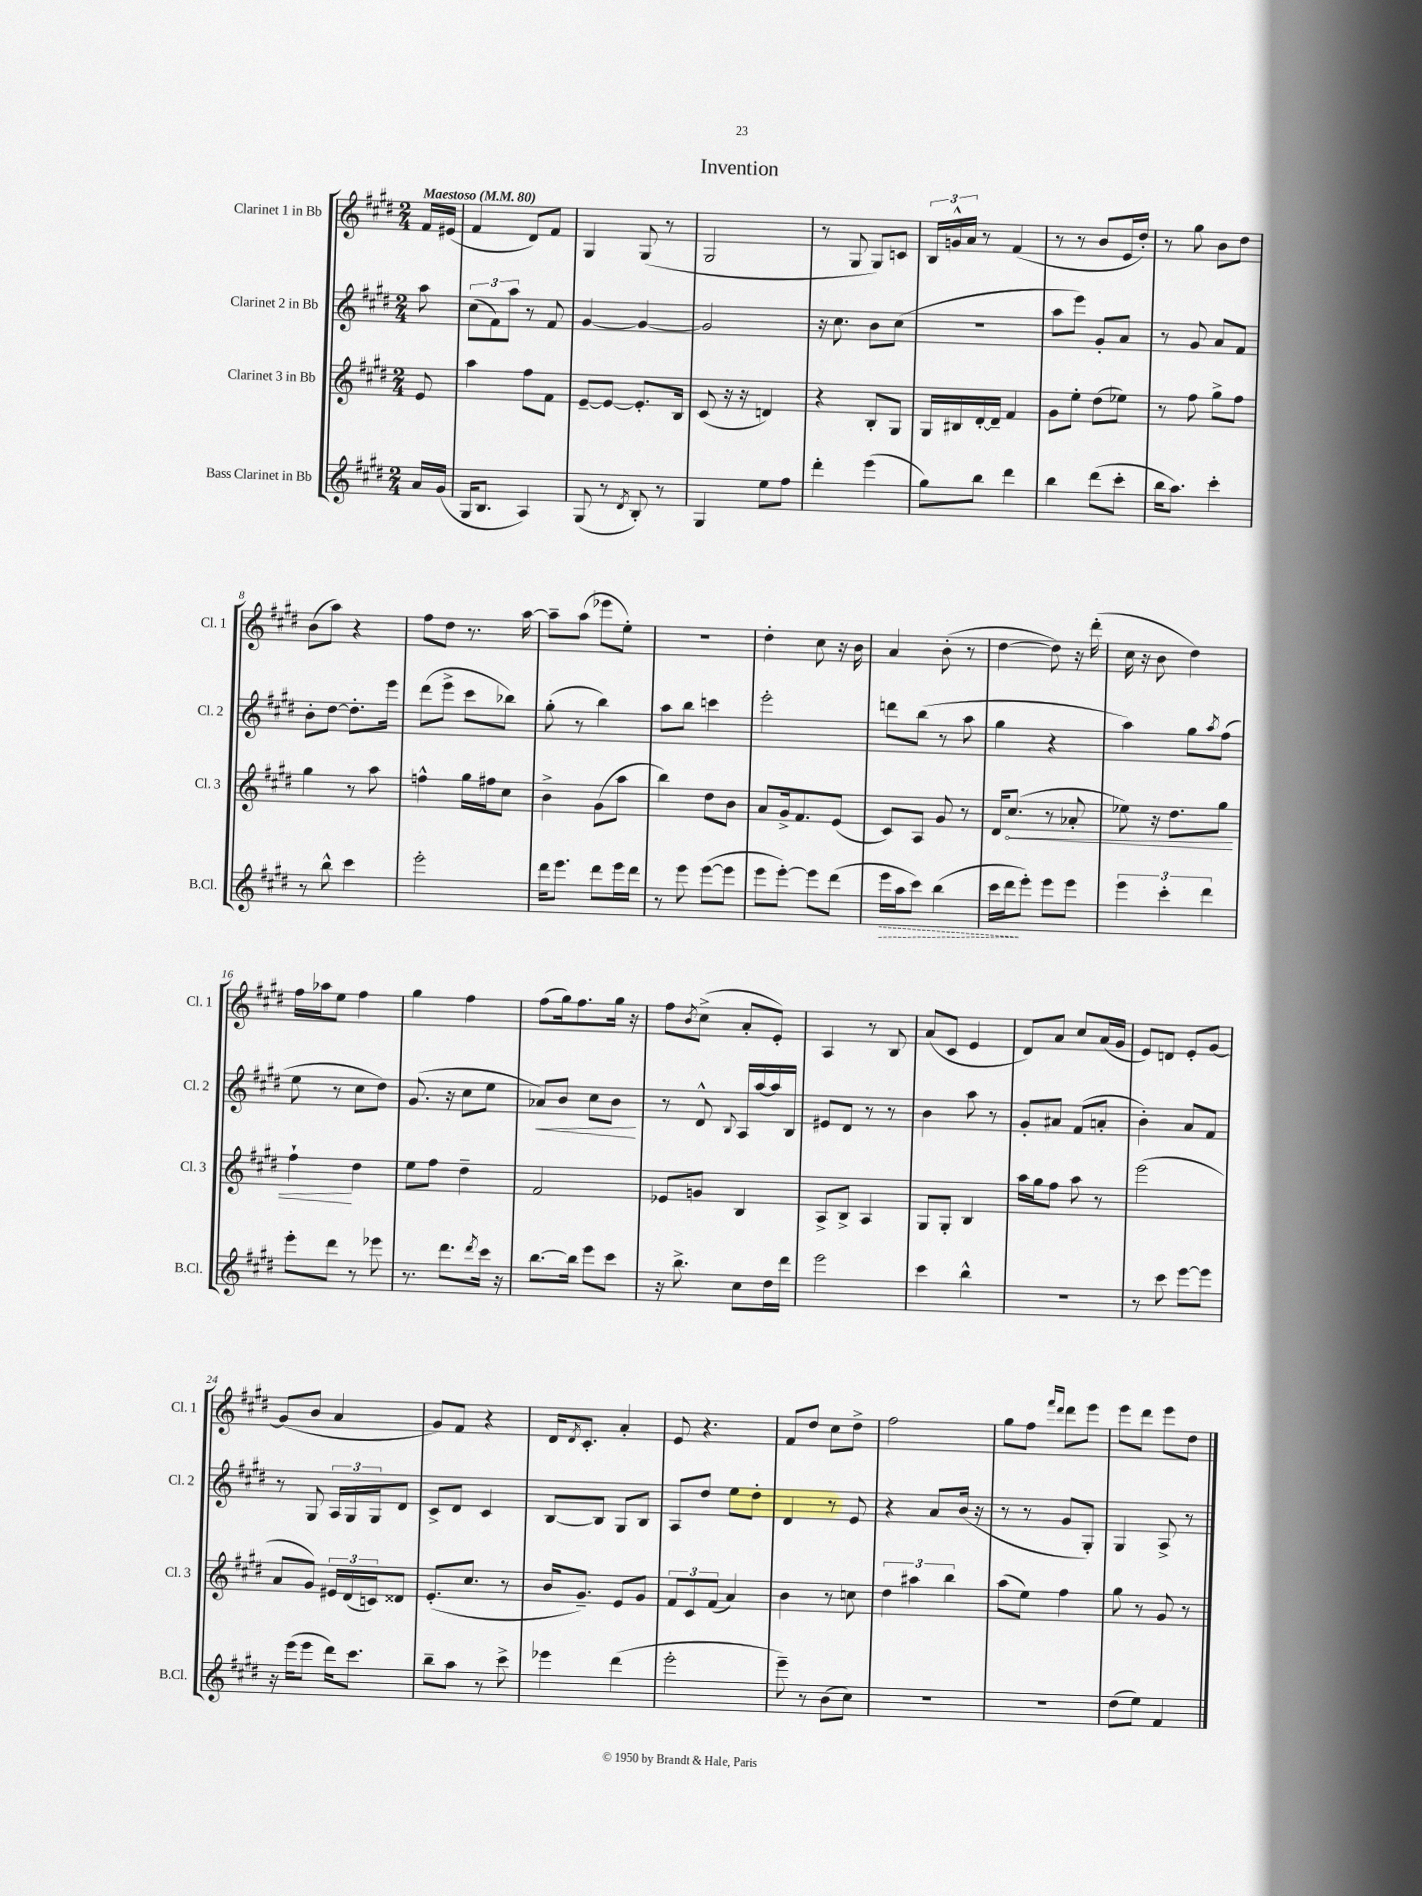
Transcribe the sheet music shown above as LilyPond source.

\header { title = "Invention" }
<<
\new StaffGroup <<
\new Staff = "s0" \with { instrumentName = "Clarinet 1 in Bb" shortInstrumentName = "Cl. 1" } {
    \clef treble \key e \major \numericTimeSignature \time 2/4 \partial 8 \tempo "Maestoso" 4 = 80
    fis'16 eis'16( |
    fis'4 dis'8) fis'8 |
    gis4 gis8( r8 |
    gis2 |
    r8 gis8 gis8) c'8 |
    \tuplet 3/2 { b16 g'16-^ a'16 } r8 fis'4( |
    r8 r8 b'8 e'16 dis''16-.) |
    r8 gis''8 b'8 dis''8 |
    b'8( a''8) r4 |
    fis''8 dis''8 r8. a''16~ |
    a''8-- a''8( ees'''8 e''8-.) |
    r2 |
    dis''4-. cis''8 r16 b'16 |
    a'4 b'8-.( r8 |
    dis''4~ dis''8) r16 dis'''16-.( |
    cis''16 r16 b'8 dis''4) |
    fis''16 aes''16 e''8 fis''4 |
    gis''4 fis''4 |
    fis''8( gis''16) fis''8. gis''16 r16 |
    fis''8 \acciaccatura { b'8 } cis''8->( a'8-. e'8-.) |
    a4 r8 b8 |
    a'8( cis'8 e'4 |
    dis'8) a'8 cis''8 a'16( gis'16 |
    e'8) d'8 e'8-. gis'8~ |
    gis'8( b'8 a'4 |
    gis'8) fis'8 r4 |
    dis'16 \acciaccatura { dis'8 } cis'8.-. a'4-. |
    e'8 r4. |
    fis'8 dis''8 cis''8 dis''8-> |
    fis''2 |
    gis''8 fis''8 \grace { fis'''16 dis'''16 } dis'''8 e'''8 |
    e'''8 dis'''8 e'''8 dis''8 \bar "|." |
}
\new Staff = "s1" \with { instrumentName = "Clarinet 2 in Bb" shortInstrumentName = "Cl. 2" } {
    \clef treble \key e \major \numericTimeSignature \time 2/4 \partial 8
    a''8 |
    \tuplet 3/2 { cis''8( fis'8) a''8 } r8 fis'8 |
    gis'4~ gis'4~ |
    gis'2 |
    r16 cis''8. b'8 cis''8( |
    R2 |
    a''8 e'''8) gis'8-. a'8 |
    r8 gis'8 a'8 fis'8 |
    b'8-. dis''8~ dis''8.-. e'''16 |
    dis'''8( e'''8-> cis'''8 bes''8) |
    gis''8-.( r8 b''4) |
    a''8 b''8 c'''4 |
    e'''2-. |
    d'''8 b''8( r8 a''8 |
    gis''4 r4 |
    a''4) gis''8 \acciaccatura { a''8 } fis''8( |
    e''8 r8 cis''8 dis''8) |
    gis'8.( r16 cis''8 e''8 |
    aes'8\<) b'8 cis''8 b'8\! |
    r8 dis'8-^ \appoggiatura { b8 } a16 a''16~ a''16 b16 |
    eis'8 dis'8 r8 r8 |
    b'4 a''8 r8 |
    gis'8-. ais'8 fis'8( a'8-. |
    b'4-.) a'8 fis'8 |
    r8 gis8 \tuplet 3/2 { a16 gis16 gis16 } dis'8 |
    cis'8-> dis'8 cis'4 |
    b8~ b8 gis8 b8 |
    a8 dis''8 e''8 dis''8-. |
    dis'4 r8 e'8 |
    r4 a'8 b'16( r16 |
    r8 r8 gis'8 gis8-.) |
    gis4 a8-> r8 \bar "|." |
}
\new Staff = "s2" \with { instrumentName = "Clarinet 3 in Bb" shortInstrumentName = "Cl. 3" } {
    \clef treble \key e \major \numericTimeSignature \time 2/4 \partial 8
    e'8 |
    a''4 fis''8 fis'8 |
    e'8~-- e'8~ e'8.-. b16 |
    cis'8( r16 r16 d'4) |
    r4 b8-. gis8 |
    gis16 bis16 dis'16~-. dis'16-- fis'4 |
    gis'8 e''8-. dis''8( ees''8) |
    r8 fis''8 gis''8-> fis''8 |
    gis''4 r8 a''8 |
    f''4-^ gis''16 fis''16 cis''8 |
    b'4-> gis'8( a''8 |
    b''4) dis''8 b'8 |
    a'8 gis'16-> fis'8. e'8( |
    cis'8) a8 gis'8 r8 |
    dis'16 \once \override Hairpin.circled-tip = ##t cis''8.\<( r8 aes'8-. |
    ees''8) r16 dis''8. gis''8 |
    fis''4-!\! dis''4 |
    e''8 fis''8 dis''4-- |
    fis'2 |
    ees'8 g'8 b4 |
    a8-> b8-> a4 |
    gis8 gis8-. b4 |
    a''16 gis''16 fis''8 a''8 r8 |
    e'''2( |
    a'8 gis'8) \tuplet 3/2 { eis'16 dis'16( c'16) } disis'8 |
    e'8.-.( cis''8. r8 |
    b'16 gis'8.--) e'8 gis'8 |
    \tuplet 3/2 { fis'8 cis'8 fis'8( } a'4) |
    b'4 r8 c''8 |
    \tuplet 3/2 { dis''4 ais''4 b''4 } |
    a''8( e''8) fis''4 |
    gis''8 r8 gis'8 r8 \bar "|." |
}
\new Staff = "s3" \with { instrumentName = "Bass Clarinet in Bb" shortInstrumentName = "B.Cl." } {
    \clef treble \key e \major \numericTimeSignature \time 2/4 \partial 8
    a'16 gis'16( |
    gis16 b8. a4) |
    gis8( r8 \acciaccatura { dis'8 } b8-.) r8 |
    gis4 e''8 fis''8 |
    dis'''4-. e'''4( |
    gis''8) b''8 dis'''4 |
    b''4 dis'''8( cis'''8-. |
    b''16 a''8.) cis'''4-. |
    r8 b''8-^ cis'''4 |
    e'''2-. |
    dis'''16 e'''8. dis'''8 e'''16 dis'''16 |
    r8 e'''8 e'''8~( e'''8 |
    e'''8 e'''8~-.) e'''8 dis'''8( |
    \once \override Hairpin.style = #'dashed-line e'''16\> a''16 cis'''8) b''4( |
    cis'''16 dis'''16\! e'''8-.) e'''8 e'''8 |
    \tuplet 3/2 { e'''4 cis'''4-. dis'''4 } |
    e'''8-. dis'''8 r8 ees'''8 |
    r8. dis'''8. \acciaccatura { dis'''8 } cis'''16 r16 |
    b''8.~ b''16 e'''8 cis'''8 |
    r16 b''8.-> cis''8 dis''16 dis'''16 |
    e'''2 |
    cis'''4 b''4-^ |
    R2 |
    r8 cis'''8 e'''8~ e'''8 |
    r16 e'''16( e'''8 dis'''16) cis'''8. |
    b''8-- a''8 r8 cis'''8-> |
    ees'''4 dis'''4( |
    e'''2-. |
    e'''8--) r8 b'8( cis''8) |
    R2 |
    R2 |
    dis''8( e''8) fis'4 \bar "|." |
}
>>
>>
